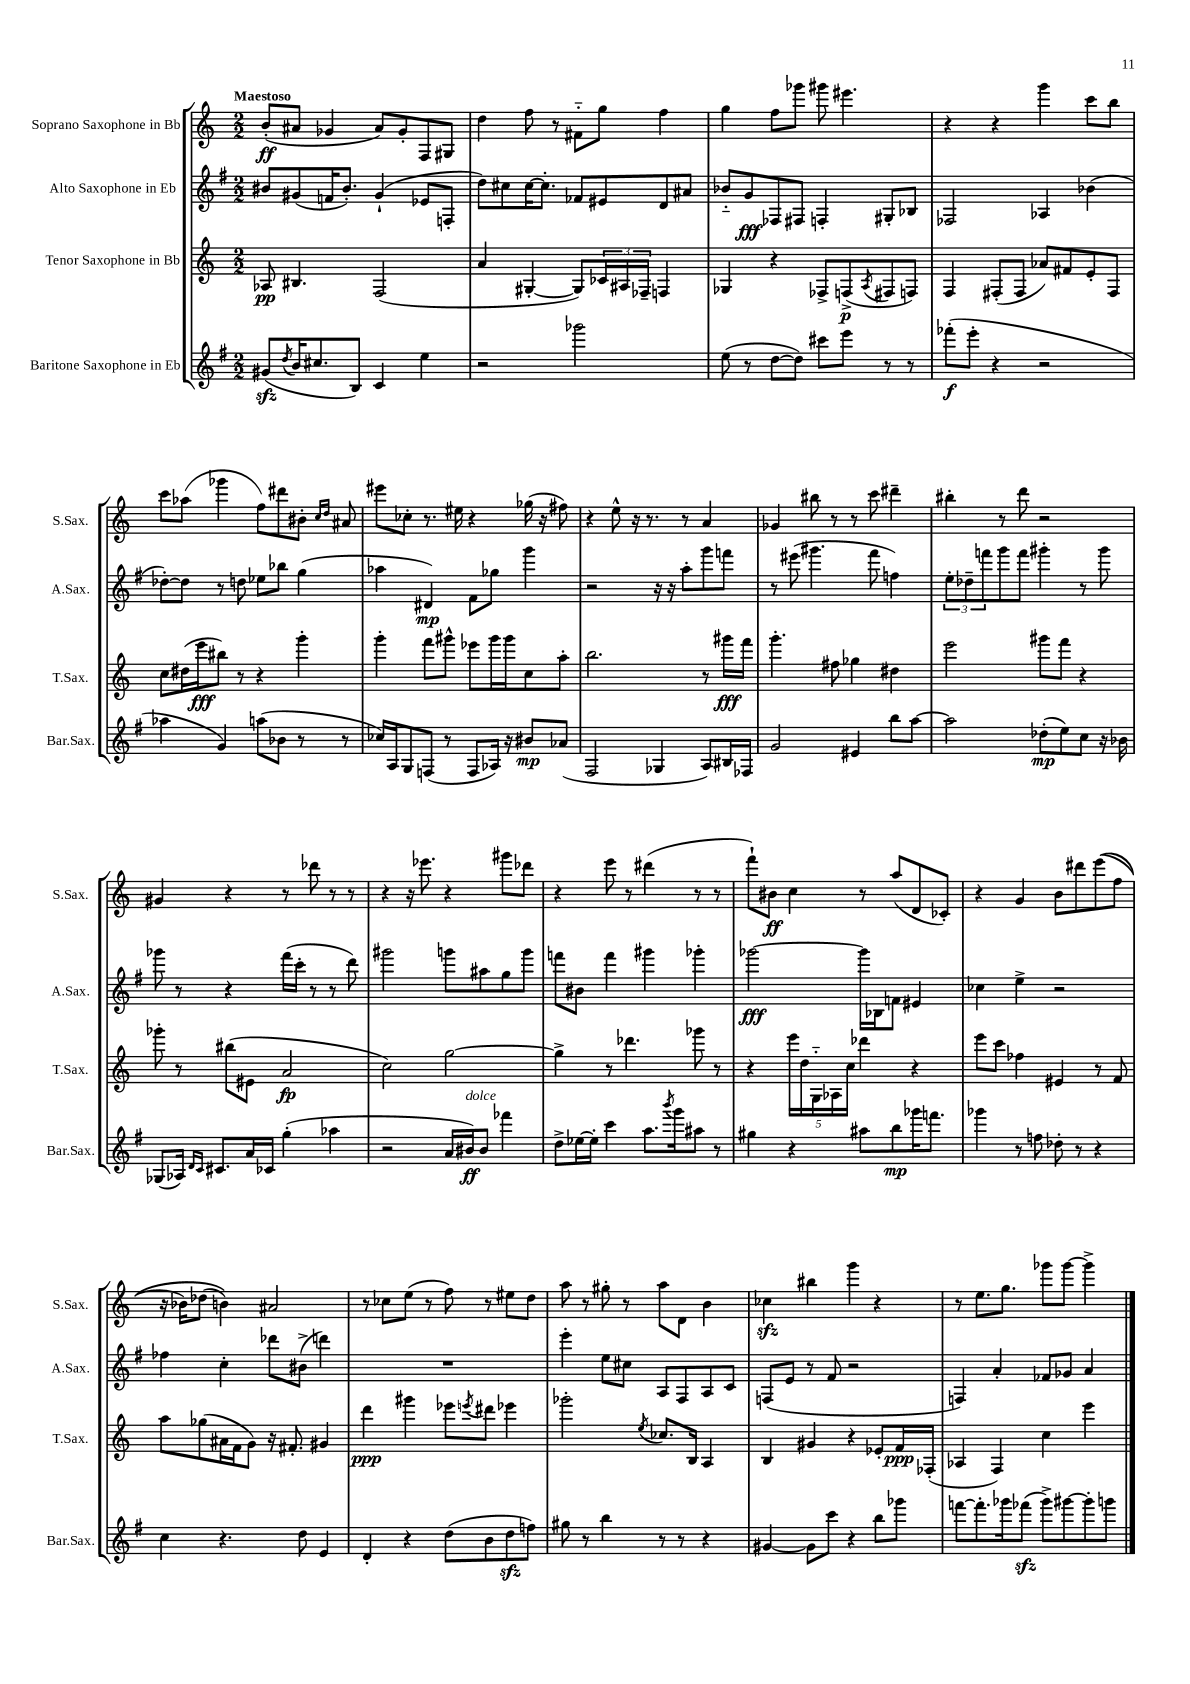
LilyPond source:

<<
\new StaffGroup <<
\new Staff = "s0" \with { instrumentName = "Soprano Saxophone in Bb" shortInstrumentName = "S.Sax." } {
    \clef treble \key c \major \numericTimeSignature \time 2/2 \tempo "Maestoso"
    b'8-.\ff( ais'8 ges'4 ais'8) ges'8-. f8 gis8 |
    d''4 f''8 r8 fis'8-_ g''8 f''4 |
    g''4 f''8 ges'''8 gis'''8 eis'''4. |
    r4 r4 g'''4 c'''8 b''8 |
    c'''8 aes''8( ges'''4 f''8) dis'''8 bis'8-. \grace { c''16 d''16 } ais'8 |
    eis'''8 ces''8-. r8. eis''16 r4 ges''16( r16 fis''8) |
    r4 e''8-^ r16 r8. r8 a'4 |
    ges'4 bis''8 r8 r8 c'''8 dis'''4-- |
    bis''4-. r8 d'''8 r2 |
    gis'4 r4 r8 des'''8 r8 r8 |
    r4 r16 ees'''8. r4 gis'''8 des'''8 |
    r4 e'''8 r8 dis'''4( r8 r8 |
    f'''8-!) bis'8\ff c''4 r8 a''8( d'8 ces'8-.) |
    r4 g'4 b'8 dis'''8 e'''8(\( f''8 |
    r16 bes'16) des''8( b'4)\) ais'2 |
    r8 ces''8 e''8( r8 f''8) r8 eis''8 d''8 |
    a''8 r8 gis''8-. r8 a''8 d'8 b'4 |
    ces''4\sfz bis''4 g'''4 r4 |
    r8 e''8. g''8. ges'''8 ges'''8~ ges'''4-> \bar "|." |
}
\new Staff = "s1" \with { instrumentName = "Alto Saxophone in Eb" shortInstrumentName = "A.Sax." } {
    \clef treble \key g \major \numericTimeSignature \time 2/2
    bis'8 gis'8( f'16 bis'8.-.) gis'4-!( ees'8 f8-. |
    d''8) cis''8 cis''16~ cis''8.-. fes'8 eis'8 d'8 ais'8 |
    bes'8-_ g'8\fff fes8 fis8 f4-. gis8-. bes8 |
    fes2 aes4 bes'4( |
    des''8~-.) des''8 r8 d''8 ees''8 bes''8 g''4( |
    aes''4 dis'4\mp) fis'8 ges''8 g'''4 |
    r2 r16 r16 a''8-. g'''8 f'''8 |
    r8 eis'''8( gis'''4. fis'''8 f''4) |
    \tuplet 3/2 { e''8-. des''8-- f'''8 } g'''8 f'''8 gis'''4-. r8 gis'''8 |
    ges'''8 r8 r4 fis'''16( c'''16-. r8 r8 d'''8) |
    gis'''2 g'''8 ais''8 g''8 g'''8 |
    f'''8 bis'8 f'''4 gis'''4 ges'''4-. |
    ges'''2~\fff ges'''16 bes16 f'8 eis'4 |
    ces''4 e''4-> r2 |
    fes''4 c''4-. des'''8 bis'8->( d'''4) |
    R1 |
    e'''4-. e''8 cis''8 a8 fis8 a8 c'8 |
    f8( e'8 r8 fis'8 r2 |
    f4) a'4-. fes'8 ges'8 a'4 \bar "|." |
}
\new Staff = "s2" \with { instrumentName = "Tenor Saxophone in Bb" shortInstrumentName = "T.Sax." } {
    \clef treble \key c \major \numericTimeSignature \time 2/2
    aes8\pp bis4. f2( |
    a'4 gis4~-. gis8) \tuplet 3/2 { ces'16 ais16 fes16-- } f4 |
    ges4 r4 fes8-> f8->\p( \acciaccatura { a8 } fis8 f8) |
    f4 fis8-.( fis8 aes'8) fis'8 e'8-. fis8 |
    c''8 dis''16( e'''16\fff bis''8) r8 r4 g'''4-. |
    g'''4-. f'''8 gis'''8-^ ees'''8 gis'''16 gis'''16 c''8 a''8-. |
    b''2. r8 gis'''16\fff f'''16 |
    g'''4.-. fis''8 ges''4 dis''4 |
    e'''2 gis'''8 f'''8 r4 |
    ges'''8-. r8 bis''8( eis'8 a'2\fp |
    c''2) g''2~ |
    g''4-> r8 des'''4. ges'''8 r8 |
    r4 \tuplet 5/4 { e'''16 d''16 g16-_ aes16 c''16 } des'''4 r4 |
    e'''8 c'''8 fes''4 eis'4 r8 f'8 |
    a''8 ges''8( ais'16 f'16 g'8) r16 fis'8.-. gis'4 |
    d'''4\ppp gis'''4 ees'''8 \acciaccatura { e'''8 } dis'''8 ees'''4 |
    ges'''2-. \acciaccatura { e''8 } ces''8. b16 a4 |
    b4 gis'4 r4 ees'8-. f'16\ppp fes16-.( |
    aes4 f4) c''4 e'''4 \bar "|." |
}
\new Staff = "s3" \with { instrumentName = "Baritone Saxophone in Eb" shortInstrumentName = "Bar.Sax." } {
    \clef treble \key g \major \numericTimeSignature \time 2/2
    gis'8\sfz( \acciaccatura { d''8 } b'16 cis''8. b8) c'4 e''4 |
    r2 ges'''2 |
    e''8( r8 d''8~ d''8) cis'''8 e'''8 r8 r8 |
    fes'''8-.\f( e'''8-. r4 r2 |
    aes''4 g'4) a''8( bes'8 r8 r8 |
    ces''16) a16 g8 f8( r8 f8 aes16) r16 bis'8\mp aes'8( |
    fis2 ges4 a8) bis16 fes16 |
    g'2 eis'4 b''8 a''8~ |
    a''2 des''8-.\mp( e''8) c''8 r16 bes'16 |
    ges8( aes16) \grace { d'16 c'16 } cis'8. a'16 ces'16 g''4-.( aes''4 |
    r2 a'16 bis'16\ff^\markup { \italic "dolce" }) bis'8 fes'''4 |
    d''8-> ees''16~ ees''16-. c'''4 a''8. \acciaccatura { b'''8 } g'''16 ais''8 r8 |
    gis''4 r4 ais''8 b''8\mp ges'''16 f'''8. |
    ges'''4 r8 f''8 des''8-. r8 r4 |
    c''4 r4. d''8 e'4 |
    d'4-. r4 d''8( b'8 d''8\sfz f''8) |
    gis''8 r8 b''4 r8 r8 r4 |
    gis'4~ gis'8 c'''8 r4 b''8 ges'''8 |
    f'''8~ f'''8.-. ges'''16 fes'''8\sfz( ges'''8->) gis'''8~ gis'''8-. g'''8 \bar "|." |
}
>>
>>
\layout { \context { \Score \remove "Bar_number_engraver" } }
